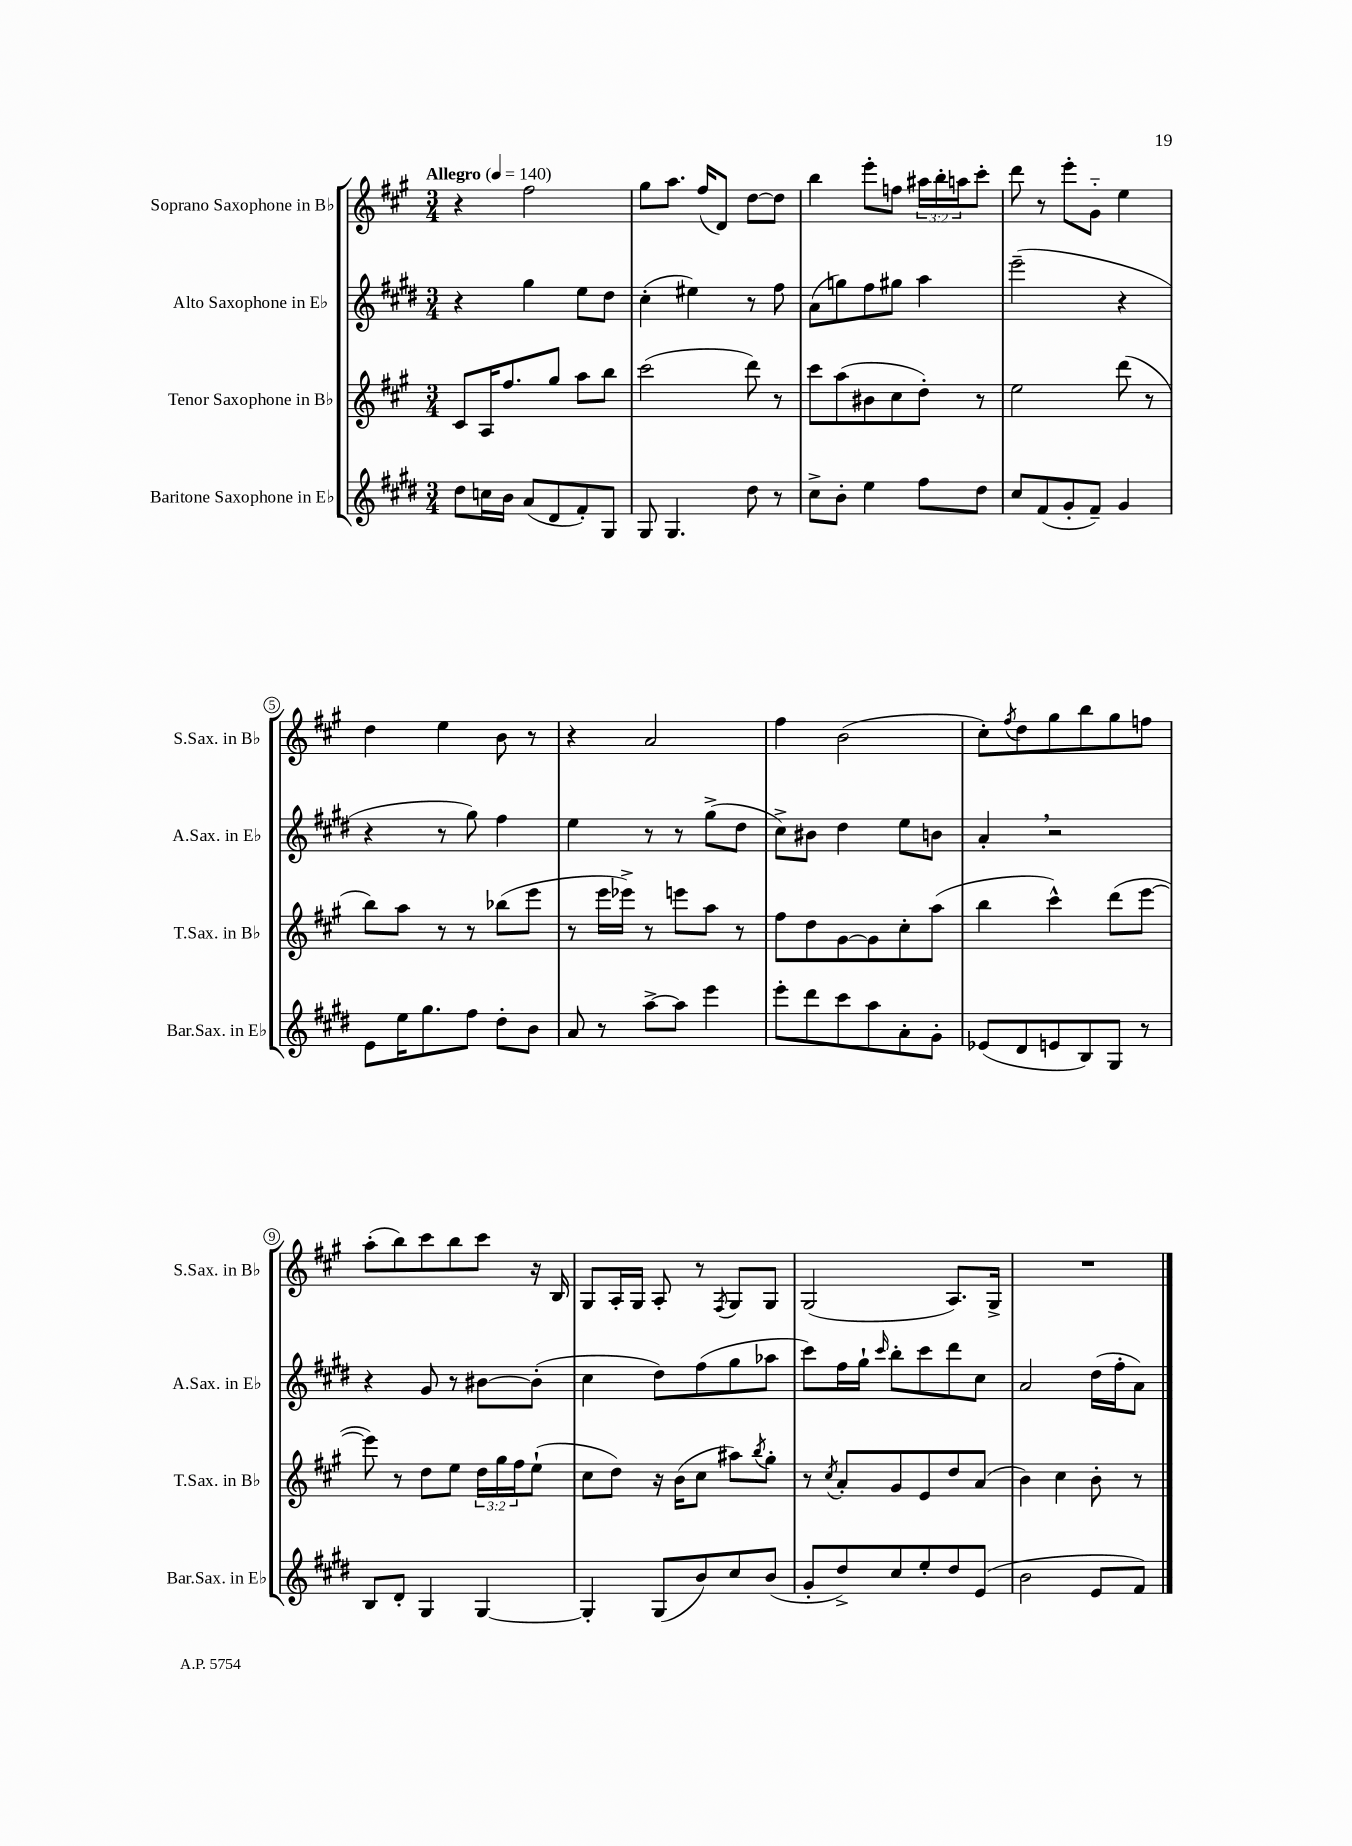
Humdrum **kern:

**kern	**kern	**kern	**kern
*staff4	*staff3	*staff2	*staff1
*clefG2	*clefG2	*clefG2	*clefG2
*k[f#c#g#d#]	*k[f#c#g#]	*k[f#c#g#d#]	*k[f#c#g#]
*M3/4	*M3/4	*M3/4	*M3/4
*MM140	*MM140	*MM140	*MM140
8dd#	8c#	4r	4r
16cc	16A	.	.
16b	8.ff#	.	.
(8a	.	4gg#	2ff#
8d#	8gg#	.	.
8f#')	8aa	8ee	.
8G#	8bb	8dd#	.
=	=	=	=
8G#	(2ccc#	(4cc#'	8gg#
4.G#	.	.	8.aa
.	.	4ee#)	.
.	.	.	(16ff#
.	.	.	8d)
8dd#	8ddd)	8r	[8dd
8r	8r	8ff#	8dd]
=	=	=	=
8cc#^	8ccc#	(8a	4bb
8b'	(8aa	8gg)	.
4ee	8b#	8ff#	8eee'
.	8cc#	8gg#	8ff
8ff#	8dd')	4aa	24aa#
.	.	.	24bb'
.	.	.	24aa
8dd#	8r	.	8ccc#'
=	=	=	=
8cc#	2ee	(2eee~	8ddd
(8f#	.	.	8r
8g#'	.	.	8eee'
8f#~)	.	.	8g#'~
4g#	(8ddd	4r	4ee
.	8r	.	.
=	=	=	=
8e	8bb)	4r	4dd
16ee	8aa	.	.
8.gg#	.	.	.
.	8r	8r	4ee
8ff#	8r	8gg#)	.
8dd#'	(8bb-	4ff#	8b
8b	8eee	.	8r
=	=	=	=
8a	8r	4ee	4r
8r	16eee	.	.
.	16eee-^)	.	.
[8aa^	8r	8r	2a
8aa]	8eee	8r	.
4eee	8aa	(8gg#^	.
.	8r	8dd#	.
=	=	=	=
8eee'	8ff#	8cc#^)	4ff#
8ddd#	8dd	8b#	.
8ccc#	[8g#	4dd#	(2b
8aa	8g#]	.	.
8a'	8cc#'	8ee	.
8g#'	(8aa	8b	.
=	=	=	=
(8e-	4bb	4a'	8cc#')
.	.	.	8qff#
8d#	.	.	8dd
8e	4ccc#^^)	2r	8gg#
8B)	.	.	8bb
8G#	(8ddd	.	8gg#
8r	[8eee	.	8ff
=	=	=	=
8B	8eee])	4r	(8aa'
8d#'	8r	.	8bb)
4G#	8dd	8g#	8ccc#
.	8ee	8r	8bb
[4G#	24dd	[8b#	8ccc#
.	24gg#	.	.
.	24ff#	.	.
.	(8ee`	(8b#']	16r
.	.	.	16B
=	=	=	=
4G#']	8cc#	4cc#	8G#
.	8dd)	.	16A'
.	.	.	16G#
(8G#	16r	8dd#)	8A'
.	(16b	.	.
8b)	8cc#	(8ff#	8r
.	.	.	8qF#
8cc#	8aa#)	8gg#	8G#
.	8qbb	.	.
(8b	8gg#'	8aa-	8G#
=	=	=	=
8g#'	8r	8ccc#)	(2G#
.	8qcc#	.	.
8dd#^)	8a'	16ff#	.
.	.	16gg#`	.
.	.	16qqccc#	.
8cc#	8g#	8bb'	.
8ee'	8e	8ccc#	.
8dd#	8dd	8ddd#	8.A)
(8e	(8a	8cc#	.
.	.	.	16G#^
=	=	=	=
2b	4b)	2a	2.r
.	4cc#	.	.
8e	8b'	(16dd#	.
.	.	16ff#'	.
8f#)	8r	8a)	.
==	==	==	==
*-	*-	*-	*-
